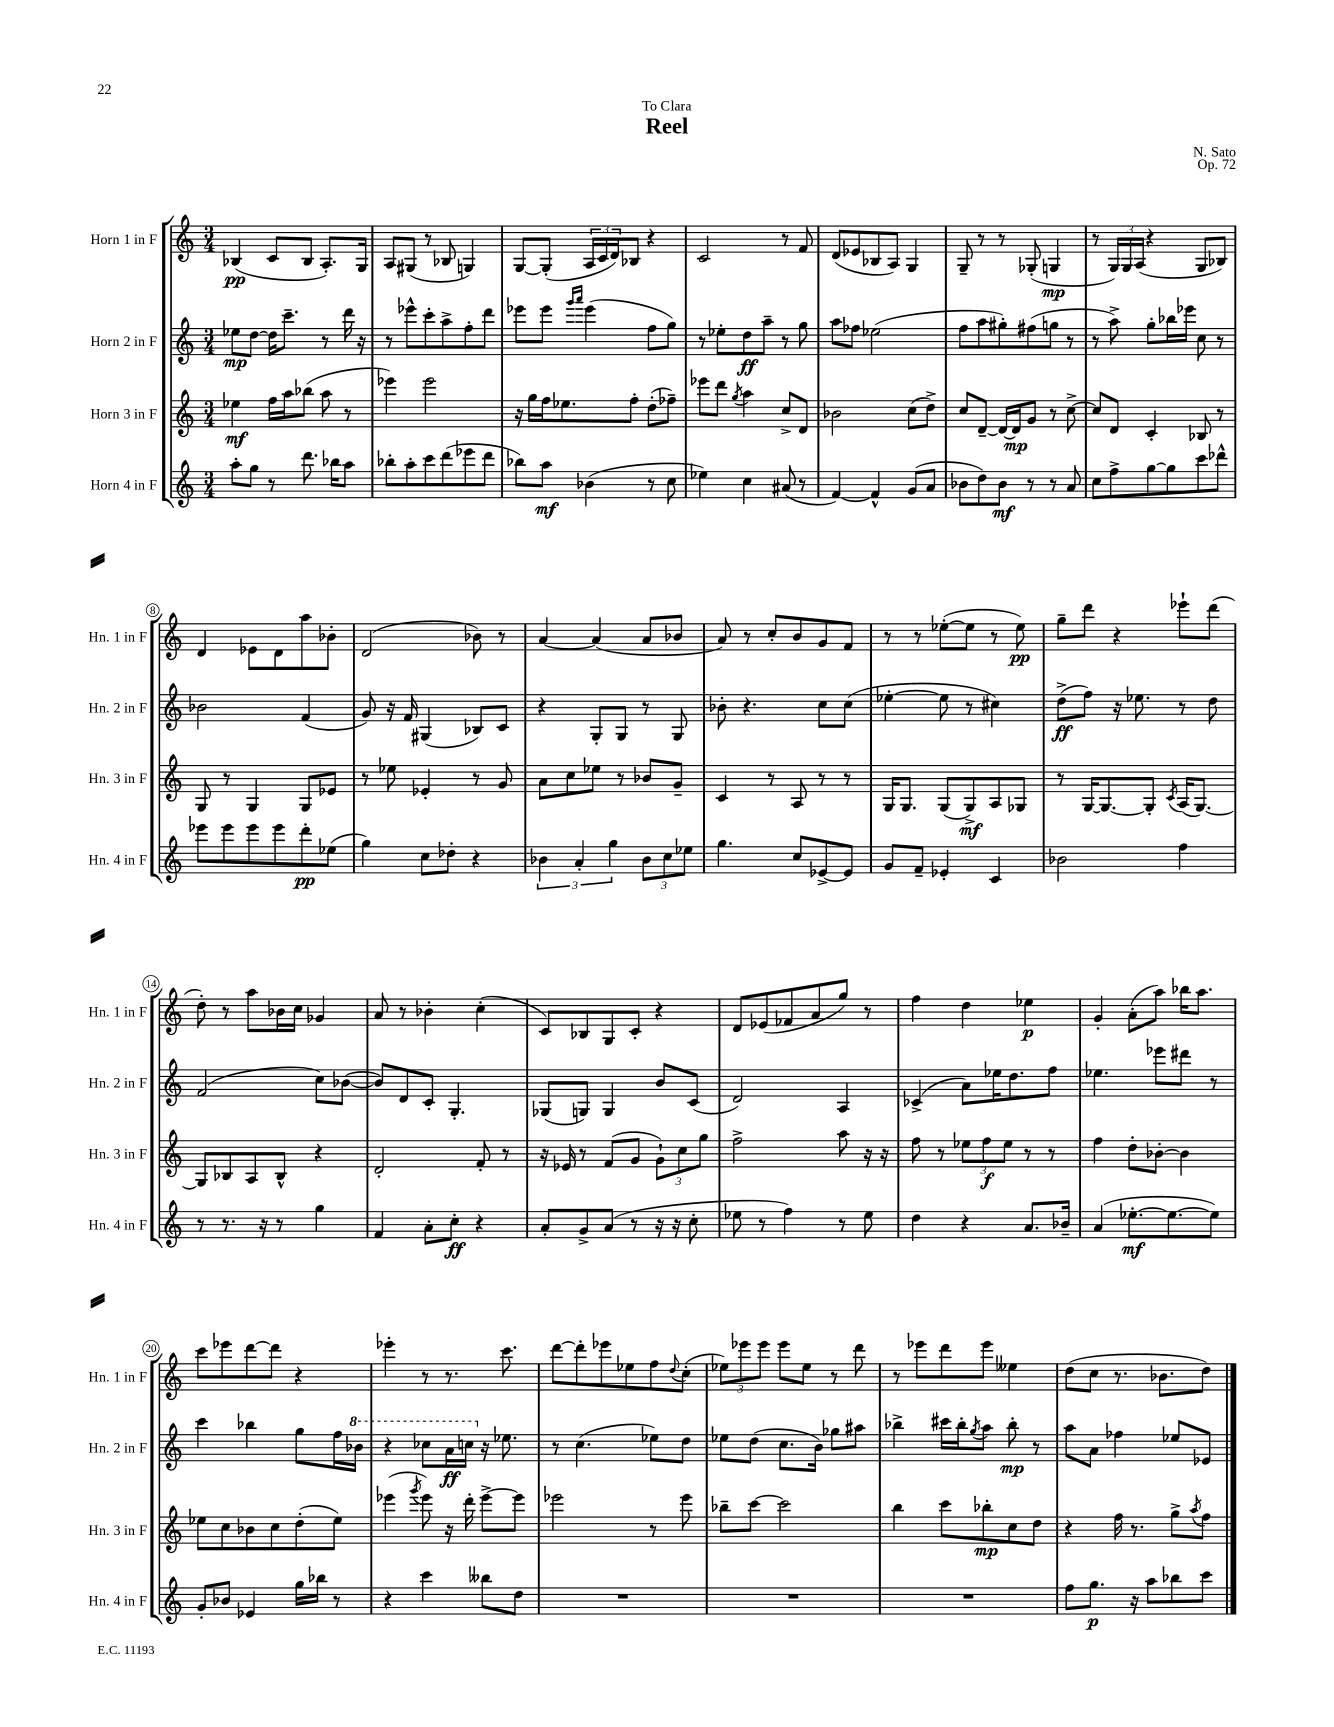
\header { title = "Reel" composer = "N. Sato" dedication = "To Clara" opus = "Op. 72" }
<<
\new StaffGroup <<
\new Staff = "s0" \with { instrumentName = "Horn 1 in F" shortInstrumentName = "Hn. 1 in F" } {
    \clef treble \key c \major \numericTimeSignature \time 3/4
    bes4\pp( c'8 bes8 a8.-.) g16 |
    a8 gis8( r8 bes8 g4) |
    g8~ g8-.( \tuplet 3/2 { a16 c'16 d'16) } bes8 r4 |
    c'2 r8 f'8 |
    d'8( ees'8 bes8 a8) g4 |
    g8-- r8 r8 ges8-.( g4\mp |
    r8 \tuplet 3/2 { g16) g16 a16( } r4 g8 bes8) |
    d'4 ees'8 d'8 a''8 bes'8-. |
    d'2( bes'8) r8 |
    a'4~ a'4( a'8 bes'8 |
    a'8) r8 c''8-. b'8 g'8 f'8 |
    r8 r8 ees''8~-.( ees''8 r8 ees''8\pp) |
    g''8-- d'''8 r4 ees'''8-! d'''8( |
    d''8-.) r8 a''8 bes'16 c''16 ges'4 |
    a'8 r8 bes'4-. c''4-.( |
    c'8) bes8 g8 c'8-. r4 |
    d'8 ees'8( fes'8 a'8 g''8) r8 |
    f''4 d''4 ees''4\p |
    g'4-. a'8-.( a''8) bes''16 a''8. |
    c'''8 ees'''8 d'''8~ d'''8 r4 |
    ees'''4-. r8 r8. c'''8. |
    d'''8~ d'''8-. ees'''8 ees''8 f''8 \appoggiatura { d''8 } c''8-.( |
    \tuplet 3/2 { ees''8) ees'''8 ees'''8 } ees'''8 ees''8 r8 d'''8 |
    r8 ees'''8 d'''8 ees'''8 eeses''4 |
    d''8( c''8 r8. bes'8. d''8) \bar "|." |
}
\new Staff = "s1" \with { instrumentName = "Horn 2 in F" shortInstrumentName = "Hn. 2 in F" } {
    \clef treble \key c \major \numericTimeSignature \time 3/4
    ees''8\mp d''8~ d''16 c'''8.-- r8 d'''16 r16 |
    r8 ees'''8-^ c'''8-. a''8-> f''8-. d'''8 |
    ees'''8 ees'''8 \grace { g'''16 a'''16 } ees'''4( f''8 g''8) |
    r8 ees''8-. d''8\ff a''8-- r8 g''8 |
    a''8 fes''8 ees''2( |
    f''8 a''8 gis''8-.) fis''8( g''8 r8 |
    r8 a''8->) g''8-. bes''16 ees'''16 c''8 r8 |
    bes'2 f'4( |
    g'8) r16 f'16 gis4( bes8) c'8 |
    r4 g8-. g8 r8 g8 |
    bes'8-. r4. c''8 c''8( |
    ees''4~-. ees''8 r8 cis''4) |
    d''8->\ff( f''8) r16 ees''8. r8 d''8 |
    f'2( c''8) bes'8~( |
    bes'8) d'8 c'8-. g4.-. |
    ges8( g8) g4 b'8 c'8( |
    d'2) a4 |
    ces'4->( a'8) ees''16 d''8. f''8 |
    ees''4. ees'''8 dis'''8 r8 |
    c'''4 bes''4 g''8 f''16 \ottava #1 bes''!16 |
    r4 ces'''8 a''16\ff c'''16 \ottava #0 r16 ees''8. |
    r8 c''4.( ees''8) d''8 |
    ees''8 d''8( c''8. b'16) ges''8 ais''8 |
    bes''4-> cis'''16 bes''16-. \acciaccatura { g''8 } a''8 bes''8-.\mp r8 |
    a''8 a'8 fes''4 ees''8 ees'8 \bar "|." |
}
\new Staff = "s2" \with { instrumentName = "Horn 3 in F" shortInstrumentName = "Hn. 3 in F" } {
    \clef treble \key c \major \numericTimeSignature \time 3/4
    ees''4\mf f''16 a''16 bes''8( a''8 r8 |
    ees'''4) ees'''2 |
    r16 g''16 f''16 ees''8. f''8-. d''8-.( fes''8--) |
    ees'''8 d'''8 \acciaccatura { g''8 } a''4 c''8-> d'8 |
    bes'2 c''8( d''8->) |
    c''8 d'8~-- d'16~ d'16\mp g'8 r8 c''8~-> |
    c''8 d'8 c'4-. bes8 r8 |
    g8 r8 g4 g8 ees'8 |
    r8 ees''8 ees'4-. r8 g'8 |
    a'8 c''8 ees''8 r8 bes'8 g'8-- |
    c'4 r8 a8 r8 r8 |
    g16 g8. g8( g8->\mf) a8 ges8 |
    r8 g16~ g8.~ g8-. \acciaccatura { c'8 } a16( g8.~) |
    g8 bes8 a8 bes8-^ r4 |
    d'2-. f'8-. r8 |
    r16 ees'16 r8 f'8( g'8 \tuplet 3/2 { g'8-!) c''8 g''8 } |
    f''2-> a''8 r16 r16 |
    f''8 r8 \tuplet 3/2 { ees''8 f''8\f ees''8 } r8 r8 |
    f''4 d''8-. bes'8~-. bes'4 |
    ees''8 c''8 bes'8 c''8 d''8-.( ees''8) |
    ees'''4( \acciaccatura { g'''8 } ees'''8) r16 d'''16-. ees'''8~-> ees'''8 |
    ees'''2 r8 ees'''8 |
    bes''8-- c'''8~ c'''2 |
    b''4 c'''8 bes''8-.\mp c''8 d''8 |
    r4 f''16 r8. g''8-> \acciaccatura { a''8 } f''8 \bar "|." |
}
\new Staff = "s3" \with { instrumentName = "Horn 4 in F" shortInstrumentName = "Hn. 4 in F" } {
    \clef treble \key c \major \numericTimeSignature \time 3/4
    a''8-. g''8 r8 d'''8. bes''16 a''8 |
    bes''8-. a''8-. c'''8 d'''8( ees'''8 d'''8 |
    bes''8) a''8\mf bes'4( r8 c''8 |
    ees''4) c''4 ais'8( r8 |
    f'4~) f'4-^ g'8( a'8 |
    bes'8 d''8) bes'8\mf r8 r8 a'8 |
    c''8 f''8-> g''8~ g''8 c'''8 des'''8-^ |
    ees'''8 ees'''8 ees'''8 ees'''8 d'''8-.\pp ees''8( |
    g''4) c''8 des''8-. r4 |
    \tuplet 3/2 { bes'4 a'4-. g''4 } \tuplet 3/2 { bes'8 c''8 ees''8 } |
    g''4. c''8 ees'8~-> ees'8 |
    g'8 f'8-- ees'4-. c'4 |
    bes'2 f''4 |
    r8 r8. r16 r8 g''4 |
    f'4 a'8-. c''8-.\ff r4 |
    a'8-. g'8-> a'8( r8 r16 r16 c''8-. |
    ees''8 r8 f''4) r8 ees''8 |
    d''4 r4 a'8. bes'16-- |
    a'4( ees''8.~-.\mf ees''8.~ ees''8) |
    g'8-. bes'8 ees'4 g''16 bes''16 r8 |
    r4 c'''4 beses''8 d''8 |
    R2. |
    R2. |
    R2. |
    f''8 g''8.\p r16 a''8 bes''8 c'''8 \bar "|." |
}
>>
>>
\layout { \context { \Score \override BarNumber.stencil = #(make-stencil-circler 0.1 0.3 ly:text-interface::print) } }
